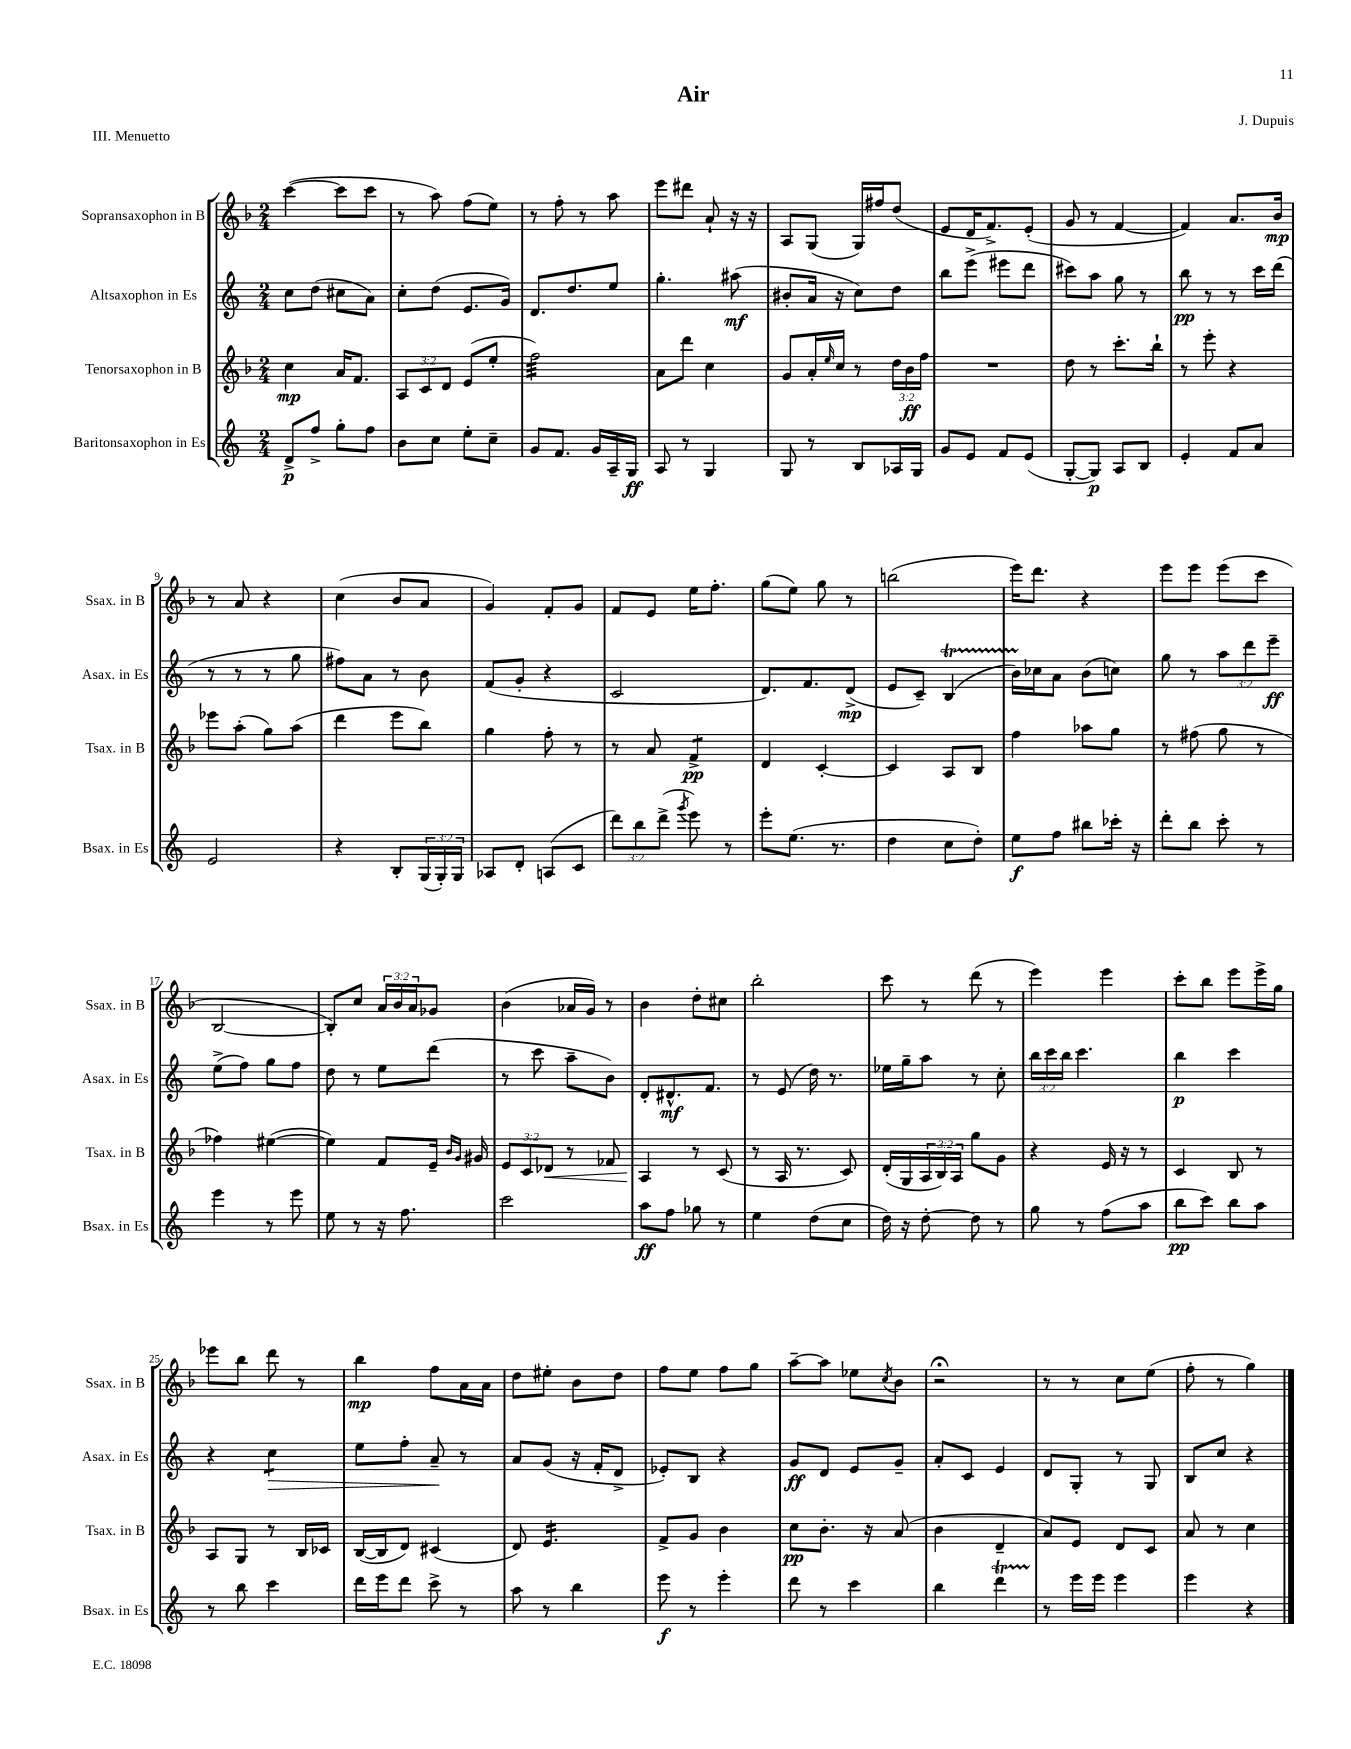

**kern	**kern	**kern	**kern
*staff4	*staff3	*staff2	*staff1
*clefG2	*clefG2	*clefG2	*clefG2
*k[]	*k[b-]	*k[]	*k[b-]
*M2/4	*M2/4	*M2/4	*M2/4
8d^/L	4cc\	8cc\L	([4ccc\
8ff^/J	.	(8dd\J	.
8gg'\L	16a/LK	8cc#\L	8ccc\]L
.	8.f/J	.	.
8ff\J	.	8a\J)	8ccc\J
=	=	=	=
8b\L	12A/L	8cc'\L	8r
.	12c/	.	.
8cc\J	.	(8dd\J	8aa\)
.	12d/J	.	.
8ee'\L	(8e/L	8.e/L	(8ff\L
8cc~\J	8ee'/J	.	8ee\J)
.	.	16g/Jk)	.
=	=	=	=
8g/L	2ff\)	8.d/L	8r
8.f/J	.	.	8ff'\
.	.	8.dd/	.
.	.	.	8r
16g/LL	.	.	.
16A~/	.	8ee/J	8aa\
16G/JJ	.	.	.
=	=	=	=
8A/	8a\L	4.gg'\	8eee\L
8r	8ddd\J	.	8ddd#\J
4G/	4cc\	.	8a`/
.	.	(8aa#\	16r
.	.	.	16r
=	=	=	=
8G/	8g/L	8b#'/L	8A/L
8r	16a'/L	16a/Jk	(8G/J
.	16qqee/	.	.
.	16cc/JJ	16r	.
8B/L	8r	8cc\L)	16G/LL)
.	.	.	16ff#/J
16A-/L	24dd\LL	8dd\J	(8dd/J
.	24b-\	.	.
16G/JJ	.	.	.
.	24ff\JJ	.	.
=	=	=	=
8g/L	2r	8bb\L	8e/L
8e/J	.	(8eee^\J	16d/K
.	.	.	8.f^/)
8f/L	.	8eee#\L	.
(8e/J	.	8ddd\J	(8e'/J
=	=	=	=
[8G'/L	8dd\	8ccc#\L)	8g/
8G/]J)	8r	8aa\J	8r
8A/L	8.ccc'\L	8gg\	[4f/
8B/J	.	8r	.
.	16bb-`\Jk	.	.
=	=	=	=
4e'/	8r	8bb\	4f/])
.	8eee'\	8r	.
8f/L	4r	8r	8.a/L
8a/J	.	16ccc\LL	.
.	.	(16ddd\JJ	16b-/Jk
=	=	=	=
2e/	8eee-\L	8r	8r
.	(8aa'\J	8r	8a/
.	8gg\L)	8r	4r
.	(8aa\J	8gg\	.
=	=	=	=
4r	4ddd\	8ff#\L)	(4cc\
.	.	8a\J	.
8B'/L	8eee\L	8r	8b-/L
(24G/L	8bb-\J)	8b\	8a/J
24G'/)	.	.	.
24G/JJ	.	.	.
=	=	=	=
8A-/L	4gg\	(8f/L	4g/)
8d'/J	.	8g'/J	.
(8A/L	8ff'\	4r	8f'/L
8c/J	8r	.	8g/J
=	=	=	=
12ddd\L)	8r	2c/	8f/L
12bb\	.	.	.
.	8a/	.	8e/J
(12ddd^\J	.	.	.
8qggg/	.	.	.
8eee\)	4f^/	.	16ee\LK
.	.	.	8.ff'\J
8r	.	.	.
=	=	=	=
8eee'\L	4d/	8.d/L)	(8gg\L
(8.ee\J	.	.	8ee\J)
.	.	8.f/	.
.	[4c'/	.	8gg\
8.r	.	.	.
.	.	(8d^/J	8r
=	=	=	=
4dd\	4c/]	8e/L	(2bb\
.	.	8c~/J)	.
8cc\L	8A/L	(4B/	.
8dd'\J)	8B-/J	.	.
=	=	=	=
8ee\L	4ff\	16b\LL)	16eee\LK)
.	.	16cc-\J	8.ddd\J
8ff\J	.	8a\J	.
8bb#\L	8aa-\L	(8b\L	4r
16ccc-'\Jk	8gg\J	8cc\J)	.
16r	.	.	.
=	=	=	=
8ddd'\L	8r	8gg\	8eee\L
8bb\J	(8ff#\	8r	8eee\J
8ccc'\	8gg\	12aa\L	(8eee\L
.	.	12ddd\	.
8r	8r	.	8ccc\J
.	.	12eee~\J	.
=	=	=	=
4eee\	4ff-\)	(8ee^\L	[2B-/
.	.	8ff\J)	.
8r	([4ee#\	8gg\L	.
8eee\	.	8ff\J	.
=	=	=	=
8ee\	4ee#\])	8dd\	8B-'/]L)
8r	.	8r	8cc/J
16r	8f/L	8ee\L	24a/LL
.	.	.	24b-/
8.ff\	.	.	.
.	.	.	24a/J
.	16e~/Jk	(8ddd\J	8g-/J
.	16qqb-/LL	.	.
.	16qqg/JJ	.	.
.	16g#/	.	.
=	=	=	=
2ccc\	12e/L	8r	(4b-\
.	12c/	.	.
.	.	8ccc\	.
.	12d-/J	.	.
.	8r	8aa~\L	16a-/LL
.	.	.	16g/JJ)
.	8f-/	8b\J)	8r
=	=	=	=
8aa\L	4A/	8d'/L	4b-\
8ff\J	.	8.d#^^/	.
8gg-\	8r	.	8dd'\L
.	.	8.f/J	.
8r	(8c/	.	8cc#\J
=	=	=	=
4ee\	8r	8r	2bb-'\
.	16A/	(8e/	.
.	8.r	.	.
(8dd\L	.	16dd\)	.
.	.	8.r	.
8cc\J	8c/)	.	.
=	=	=	=
16dd\)	(16d'/LL	16ee-\LL	8ccc\
16r	16G/	16gg~\J	.
[8dd'\	24A/	8aa\J	8r
.	24B-/)	.	.
.	24A/JJ	.	.
8dd\]	8gg\L	8r	(8ddd\
8r	8g\J	8cc'\	8r
=	=	=	=
8gg\	4r	24bb\LL	4eee\)
.	.	24ccc\	.
.	.	24bb\JJ	.
8r	.	4.ccc\	.
(8ff\L	16e/	.	4eee\
.	16r	.	.
8aa\J	8r	.	.
=	=	=	=
8bb\L	4c/	4bb\	8ccc'\L
8ccc\J)	.	.	8bb-\J
8bb\L	8B-/	4ccc\	8eee\L
8aa\J	8r	.	16eee^\L
.	.	.	16gg\JJ
=	=	=	=
8r	8A/L	4r	8eee-\L
8bb\	8G/J	.	8bb-\J
4ccc\	8r	4cc\	8ddd\
.	16B-/LL	.	8r
.	16c-/JJ	.	.
=	=	=	=
16ddd\LL	([16B-/LL	8ee\L	4bb-\
16eee\J	16B-/]J	.	.
8ddd\J	8d/J)	8ff'\J	.
8ccc^\	(4c#/	8a~/	8ff\L
8r	.	8r	16a\L
.	.	.	16a\JJ
=	=	=	=
8aa\	8d/)	8a/L	8dd\L
8r	4.e/	(8g/J	8ee#'\J
4bb\	.	16r	8b-\L
.	.	16f'/LK	.
.	.	8d^/J	8dd\J
=	=	=	=
8eee\	8f^/L	8e-'/L)	8ff\L
8r	8g/J	8B/J	8ee\J
4eee'\	4b-\	4r	8ff\L
.	.	.	8gg\J
=	=	=	=
8ddd\	8cc\L	8g/L	[8aa~\L
8r	8.b-'\J	8d/J	8aa\]J
4ccc\	.	8e/L	8ee-\L
.	16r	.	.
.	.	.	8qcc/
.	(8a/	8g~/J	8b-\J
=	=	=	=
4bb\	4b-\	8a'/L	2r;
.	.	8c/J	.
4ddd\	4d~/	4e/	.
=	=	=	=
8r	8a/L)	8d/L	8r
16eee\LL	8e/J	8G'/J	8r
16eee\JJ	.	.	.
4eee\	8d/L	8r	8cc\L
.	8c/J	8G/	(8ee\J
=	=	=	=
4eee\	8a/	8B/L	8ff'\
.	8r	8cc/J	8r
4r	4cc\	4r	4gg\)
==	==	==	==
*-	*-	*-	*-
